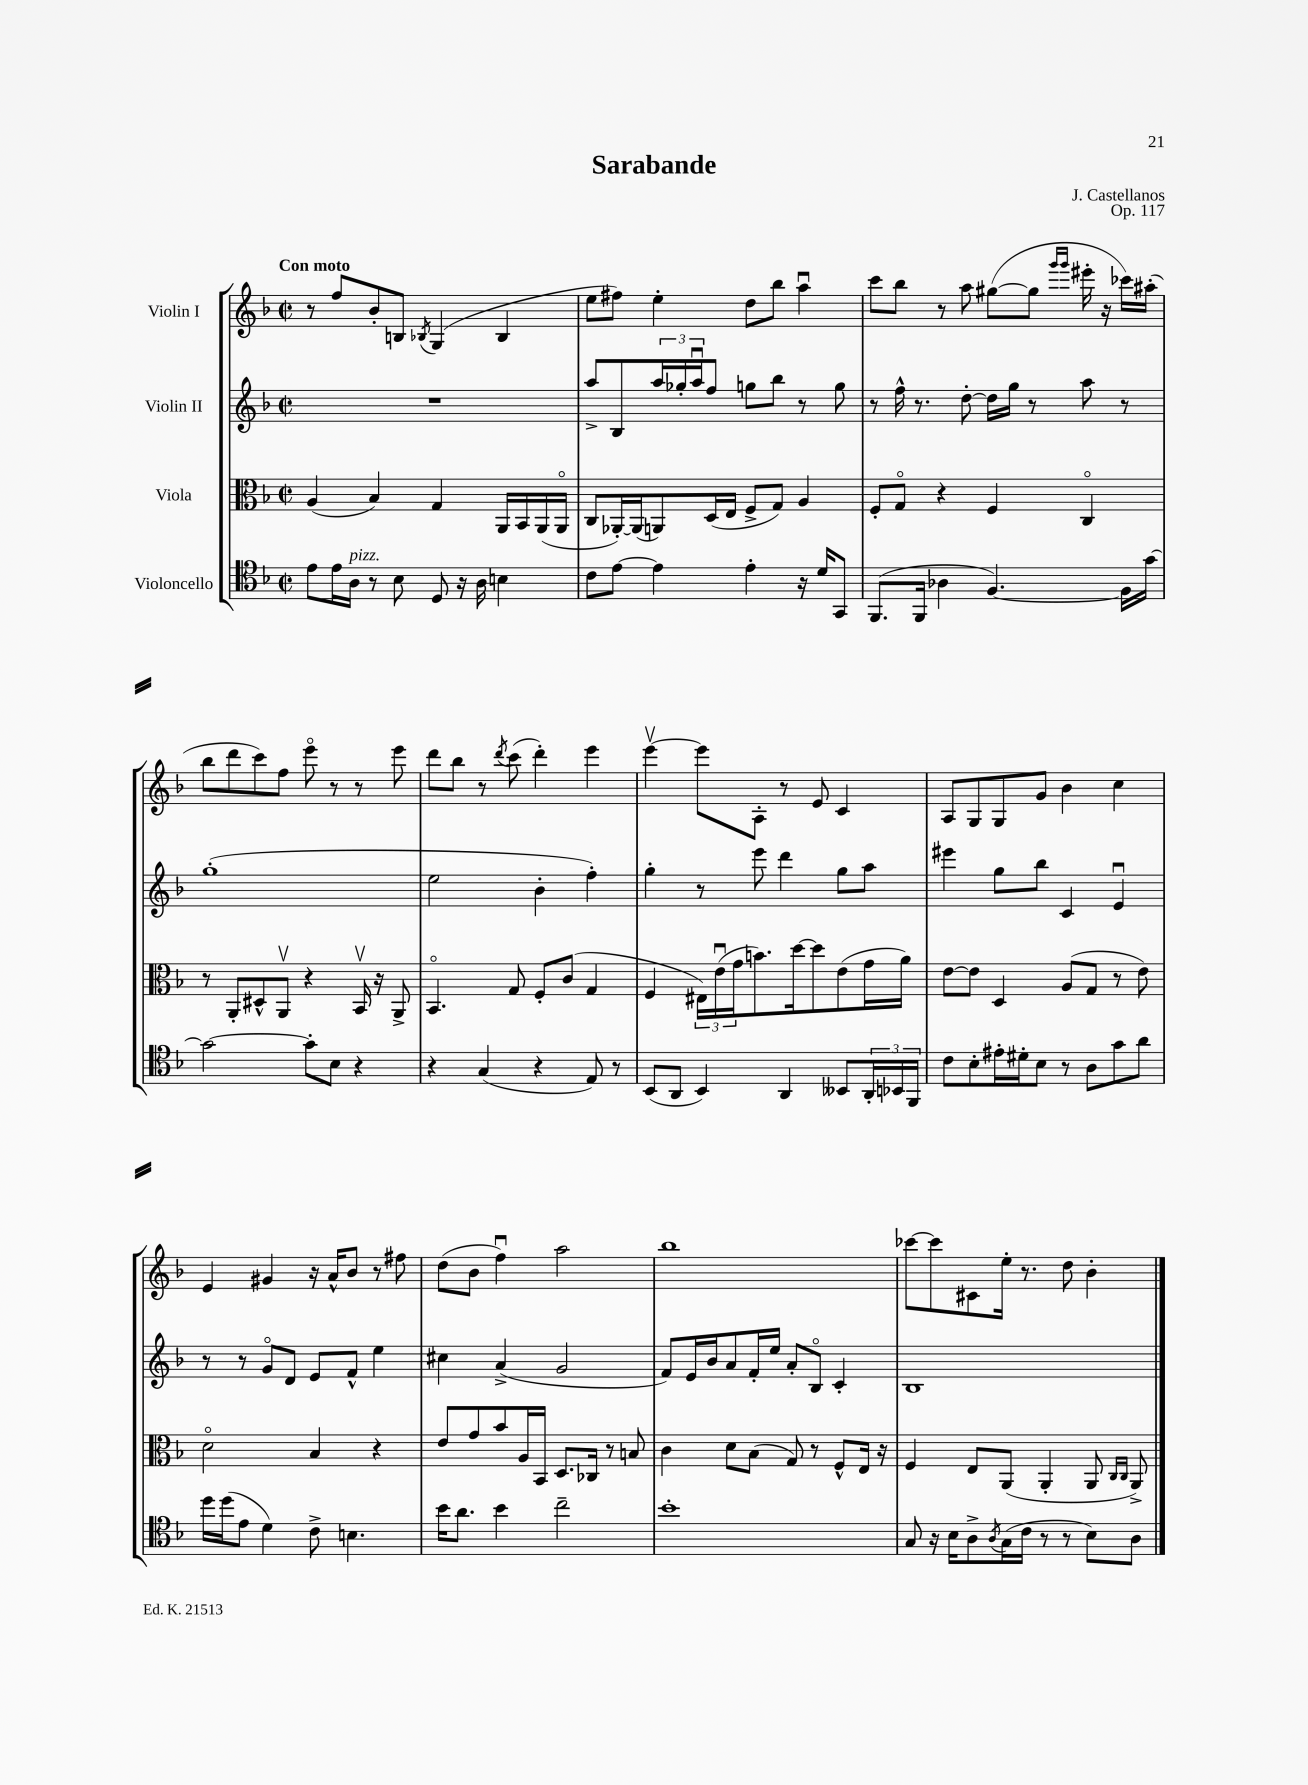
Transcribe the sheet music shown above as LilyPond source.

\header { title = "Sarabande" composer = "J. Castellanos" opus = "Op. 117" }
<<
\new StaffGroup <<
\new Staff = "s0" \with { instrumentName = "Violin I" } {
    \clef treble \key f \major \defaultTimeSignature \time 2/2 \tempo "Con moto"
    r8 f''8 bes'8-. b8 \acciaccatura { bes8 } g4( bes4 |
    e''8 fis''8) e''4-. d''8 bes''8 a''4\downbow |
    c'''8 bes''8 r8 a''8 gis''8~( gis''8 \grace { g'''16 g'''16 } eis'''16-. r16 ces'''16) ais''16-.( |
    bes''8 d'''8 c'''8) f''8 e'''8\flageolet r8 r8 e'''8 |
    d'''8 bes''8 r8 \acciaccatura { d'''8 } c'''8( d'''4-.) e'''4 |
    e'''4~\upbow e'''8 a8-. r8 e'8 c'4 |
    a8 g8 g8 g'8 bes'4 c''4 |
    e'4 gis'4 r16 a'16-^ bes'8 r8 fis''8 |
    d''8( bes'8 f''4\downbow) a''2 |
    bes''1 |
    ces'''8~ ces'''8 cis'8 e''16-. r8. d''8 bes'4-. \bar "|." |
}
\new Staff = "s1" \with { instrumentName = "Violin II" } {
    \clef treble \key f \major \defaultTimeSignature \time 2/2
    R1 |
    a''8-> bes8 \tuplet 3/2 { a''16 ges''16-. a''16\downbow } f''8 g''8 bes''8 r8 g''8 |
    r8 f''16-^ r8. d''8~-. d''16 g''16 r8 a''8 r8 |
    g''1-.( |
    e''2 bes'4-. f''4-.) |
    g''4-. r8 e'''8 d'''4 g''8 a''8 |
    eis'''4 g''8 bes''8 c'4 e'4\downbow |
    r8 r8 g'8\flageolet d'8 e'8 f'8-^ e''4 |
    cis''4 a'4->( g'2 |
    f'8) e'16 bes'16 a'8 f'16-. e''16 a'8-. bes8\flageolet c'4-. |
    bes1 \bar "|." |
}
\new Staff = "s2" \with { instrumentName = "Viola" } {
    \clef alto \key f \major \defaultTimeSignature \time 2/2
    a4( bes4) g4 a,16 bes,16 a,16( a,16\flageolet |
    c8 aes,16~-.) aes,16( a,8) d16( e16 f8-> g8) a4 |
    f8-. g8\flageolet r4 f4 c4\flageolet |
    r8 a,8-. dis8-^ a,8\upbow r4 bes,16\upbow r16 a,8-> |
    bes,4.\flageolet g8 f8-. c'8( g4 |
    f4 \tuplet 3/2 { eis16) e'16\downbow( g'16 } b'8.) d''16~ d''8 e'8( g'16 a'16) |
    e'8~ e'8 d4 a8( g8 r8 e'8) |
    d'2\flageolet bes4 r4 |
    e'8 g'8 bes'8 a16 bes,16 d8. ces16 r8 b8 |
    c'4 d'8 bes8( g8) r8 f8-^ e16 r16 |
    f4 e8 a,8( a,4-. a,8 \grace { c16 c16 } a,8->) \bar "|." |
}
\new Staff = "s3" \with { instrumentName = "Violoncello" } {
    \clef tenor \key f \major \defaultTimeSignature \time 2/2
    e'8 e'16 a16^\markup { \italic "pizz." } r8 bes8 d8 r16 a16 b4 |
    c'8 e'8~ e'4 e'4-. r16 d'16 g,8 |
    f,8.( f,16 aes4 f4.~) f16 g'16~ |
    g'2~ g'8-. bes8 r4 |
    r4 g4( r4 e8) r8 |
    bes,8( a,8 bes,4) a,4 beses,8 \tuplet 3/2 { a,16-. bes,16 f,16 } |
    c'8 bes8-. eis'16-. dis'16-. bes8 r8 a8 g'8 a'8 |
    d''16 d''16( e'8 d'4) c'8-> b4. |
    bes'16 a'8. bes'4 c''2-- |
    bes'1-. |
    g8 r16 bes16 a8-> \acciaccatura { a8 } g16( c'16 r8 r8 bes8) a8 \bar "|." |
}
>>
>>
\layout { \context { \Score \remove "Bar_number_engraver" } }
